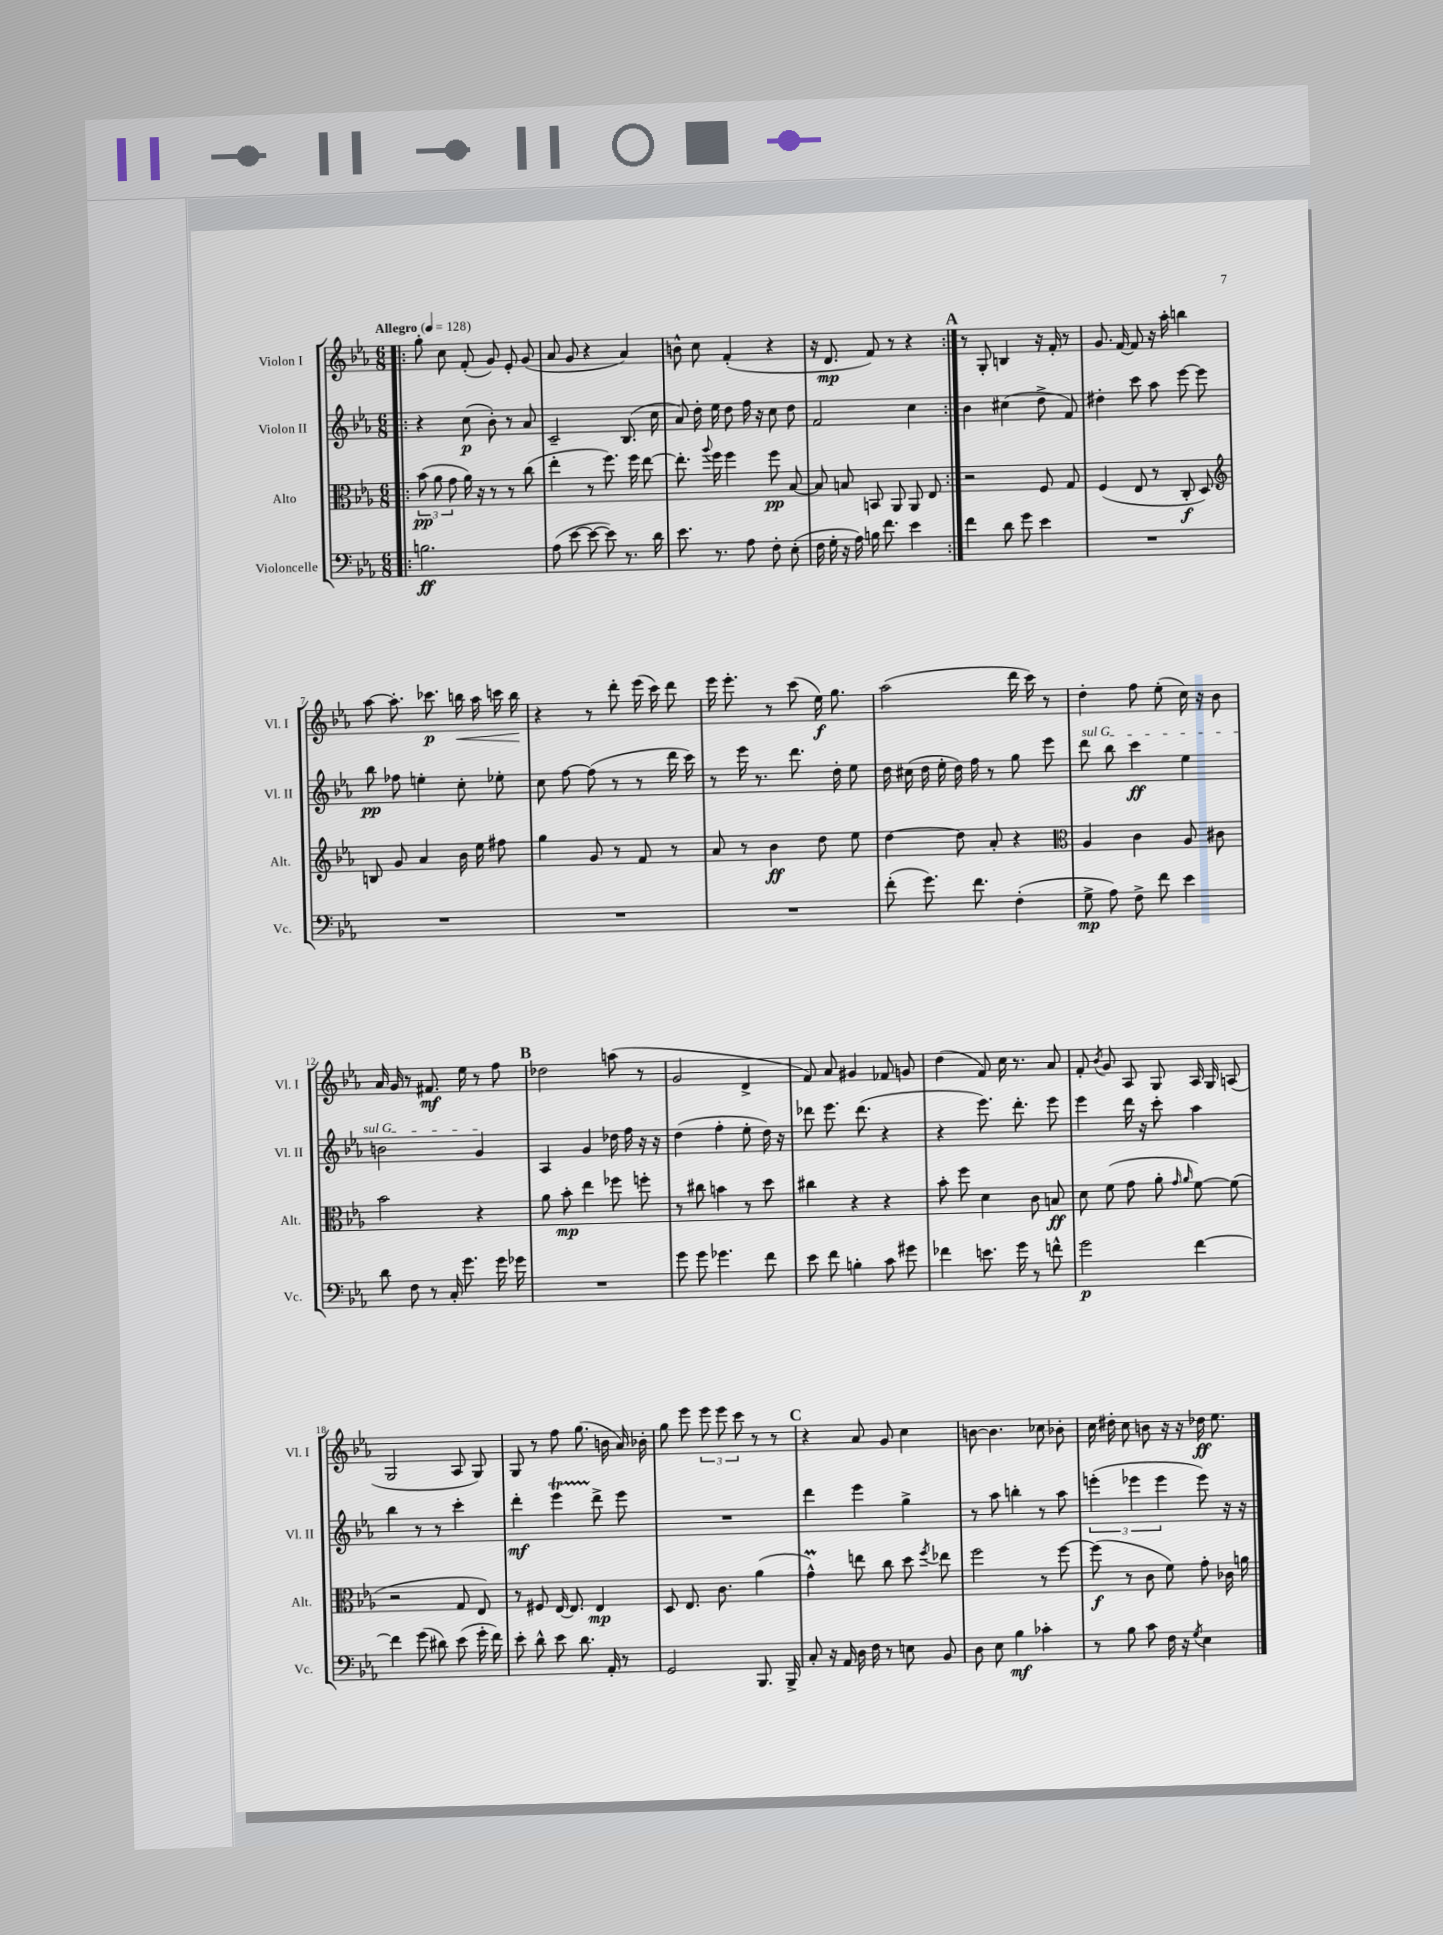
<<
\new StaffGroup <<
\new Staff = "s0" \with { instrumentName = "Violon I" shortInstrumentName = "Vl. I" } {
    \clef treble \key ees \major \numericTimeSignature \time 6/8 \tempo "Allegro" 4 = 128
    \autoBeamOff \repeat volta 2 { \bar ".|:" g''8-. c''8 f'8-.( g'8) ees'8-. g'8( |
    aes'8 g'8 r4 aes'4) |
    b'8-^ c''8 f'4-.( r4 |
    r16 d'8.\mp f'8) r8 r4 | }
    \mark \markup { \bold "A" } r8 g8-. b4 r16 f'16-. r8 |
    g'8. f'16~ f'8 r16 aes''16-. b''4 |
    aes''8~ aes''8.-. ces'''8.\p b''16\< aes''16 c'''16 b''16\! |
    r4 r8 d'''8-. ees'''16( c'''16) d'''8 |
    ees'''16 ees'''8.-. r8 c'''8( ees''16\f) g''8. |
    aes''2( d'''16 c'''16) r8 |
    d''4-. f''8 ees''8-.( c''16) r16 bes'8 |
    aes'16 g'16 r8 fis'8.\mf ees''16 r8 f''8 |
    \mark \markup { \bold "B" } des''2 a''8( r8 |
    g'2 d'4-> |
    f'8) aes'8 gis'4 fes'8 g'8 |
    d''4( f'8) c''16 r8. aes'8 |
    f'8-. \acciaccatura { bes'8 } g'8 aes8 g8 aes16 g16 a8( |
    g2 aes8 g8) |
    g8 r8 f''8 g''8.( b'16 aes'16) bes'16-. |
    g''8 ees'''8 \tuplet 3/2 { ees'''8 ees'''8 c'''8 } r8 r8 |
    \mark \markup { \bold "C" } r4 aes'8 g'8 c''4 |
    b'8~ b'4. ces''8 bes'8-. |
    c''16 dis''16-. c''8 b'8 r16 r16 des''16\ff ees''8. \bar "|." |
}
\new Staff = "s1" \with { instrumentName = "Violon II" shortInstrumentName = "Vl. II" } {
    \clef treble \key ees \major \numericTimeSignature \time 6/8
    \autoBeamOff \repeat volta 2 { \bar ".|:" r4 c''8\p( bes'8-.) r8 aes'8 |
    c'2-- bes8.( c''16 |
    aes'8) d''16-. ees''16 d''8 f''16 r16 c''8 d''8 |
    f'2 c''4 | }
    \mark \markup { \bold "A" } bes'4 cis''4( d''8-> f'8) |
    dis''4-. c'''8 aes''8 ees'''8~ ees'''8 |
    bes''8\pp fes''8 e''4-. c''8-. ees''8-. |
    c''8 f''8~ f''8( r8 r8 d'''16 c'''16) |
    r8 ees'''16 r8. d'''8. d''16-. ees''8 |
    d''16 cis''16( d''16 ees''16-. d''16) f''16 r8 g''8 ees'''8 |
    \once \override TextSpanner.bound-details.left.text = \markup { \italic "sul G" } d'''8\startTextSpan bes''8 c'''4\ff ees''4 |
    b'2 g'4\stopTextSpan |
    \mark \markup { \bold "B" } aes4 g'4 des''16 f''16 r16 r16 |
    d''4( f''4-. ees''8-. d''16) r16 |
    des'''8 ees'''8. des'''8.( r4 |
    r4 ees'''8.) d'''8.-. ees'''8 |
    ees'''4 d'''16 r16 c'''8-. aes''4 |
    bes''4 r8 r8 c'''4-. |
    d'''4-.\mf ees'''4\startTrillSpan d'''8->\stopTrillSpan ees'''8 |
    R2. |
    \mark \markup { \bold "C" } d'''4 ees'''4 g''4-> |
    r8 aes''8 b''4-. r8 aes''8 |
    \tuplet 3/2 { e'''4-.( ees'''4 ees'''4 } ees'''8) r16 r16 \bar "|." |
}
\new Staff = "s2" \with { instrumentName = "Alto" shortInstrumentName = "Alt." } {
    \clef alto \key ees \major \numericTimeSignature \time 6/8
    \autoBeamOff \repeat volta 2 { \bar ".|:" \tuplet 3/2 { bes'8\pp( aes'8 g'8 } aes'16) r16 r8 r8 c''8( |
    ees''4-. r8 f''8.) f''16 ees''8~ |
    ees''8.-. \appoggiatura { aes''8 } f''16 f''4 f''8\pp bes8~ |
    bes8 b8 b,8 aes,8 aes,8 ees8 | }
    \mark \markup { \bold "A" } r2 f8 g8 |
    f4( ees8 r8 c8-.\f d8) |
    \clef treble b8 g'8 aes'4 bes'16 ees''16 fis''8 |
    g''4 g'8 r8 f'8 r8 |
    aes'8 r8 bes'4\ff d''8 ees''8 |
    d''4~ d''8 aes'8-. r4 |
    \clef alto aes4 c'4 aes8 cis'8 |
    bes'2 r4 |
    \mark \markup { \bold "B" } aes'8 bes'8-.\mp ees''4 fes''8 f''8-. |
    r8 cis''8 b'4 r8 d''8 |
    cis''4 r4 r4 |
    bes'8-. f''8 d'4 c'8 b8\ff |
    d'8 f'8( g'8 aes'8-. \grace { g'16 aes'16 } f'8~) f'8( |
    r2 g8 ees8) |
    r8 fis8 ees16~ ees8. ees4\mp |
    d8 ees8. c'8. aes'4( |
    \mark \markup { \bold "C" } g'4-^\prall) e''8 c''8 d''8 \acciaccatura { f''8 } ees''8 |
    f''2 r8 f''8~ |
    f''8\f( r8 c'8 f'8) g'8-. ces'16 a'16 \bar "|." |
}
\new Staff = "s3" \with { instrumentName = "Violoncelle" shortInstrumentName = "Vc." } {
    \clef bass \key ees \major \numericTimeSignature \time 6/8
    \autoBeamOff \repeat volta 2 { \bar ".|:" b2.\ff |
    aes8( ees'8~ ees'8~ ees'8) r8. d'16 |
    ees'8. r8. aes8 f8-. ees8-.( |
    f16 g16-. r16 aes16) b16 f'8. ees'4 | }
    \mark \markup { \bold "A" } f'4 d'8 g'8 ees'4 |
    R2. |
    R2. |
    R2. |
    R2. |
    f'8-.( g'8.) f'8. f4-.( |
    g8->\mp aes8) f8-> f'8 ees'4 |
    d'8 f8 r8 c16-. g'8. g'16 ges'16 |
    \mark \markup { \bold "B" } R2. |
    g'8 g'8 ges'4. f'8 |
    ees'8 f'8 b4-. c'8 gis'8 |
    fes'4 e'8. g'16 r8 f'8-^ |
    g'2\p f'4~ |
    f'4 g'8( dis'8) ees'8( g'16-. f'16) |
    ees'8-. d'8-^ ees'8 d'8. aes,16-. r8 |
    g,2 bes,,8. bes,,16-> |
    \mark \markup { \bold "C" } c8-. r16 aes,16 d16 f16 r8 e8 bes,8 |
    d8 ees8 bes4\mf ces'4-. |
    r8 bes8 c'8 f16 r16 \acciaccatura { g8 } ees4 \bar "|." |
}
>>
>>
